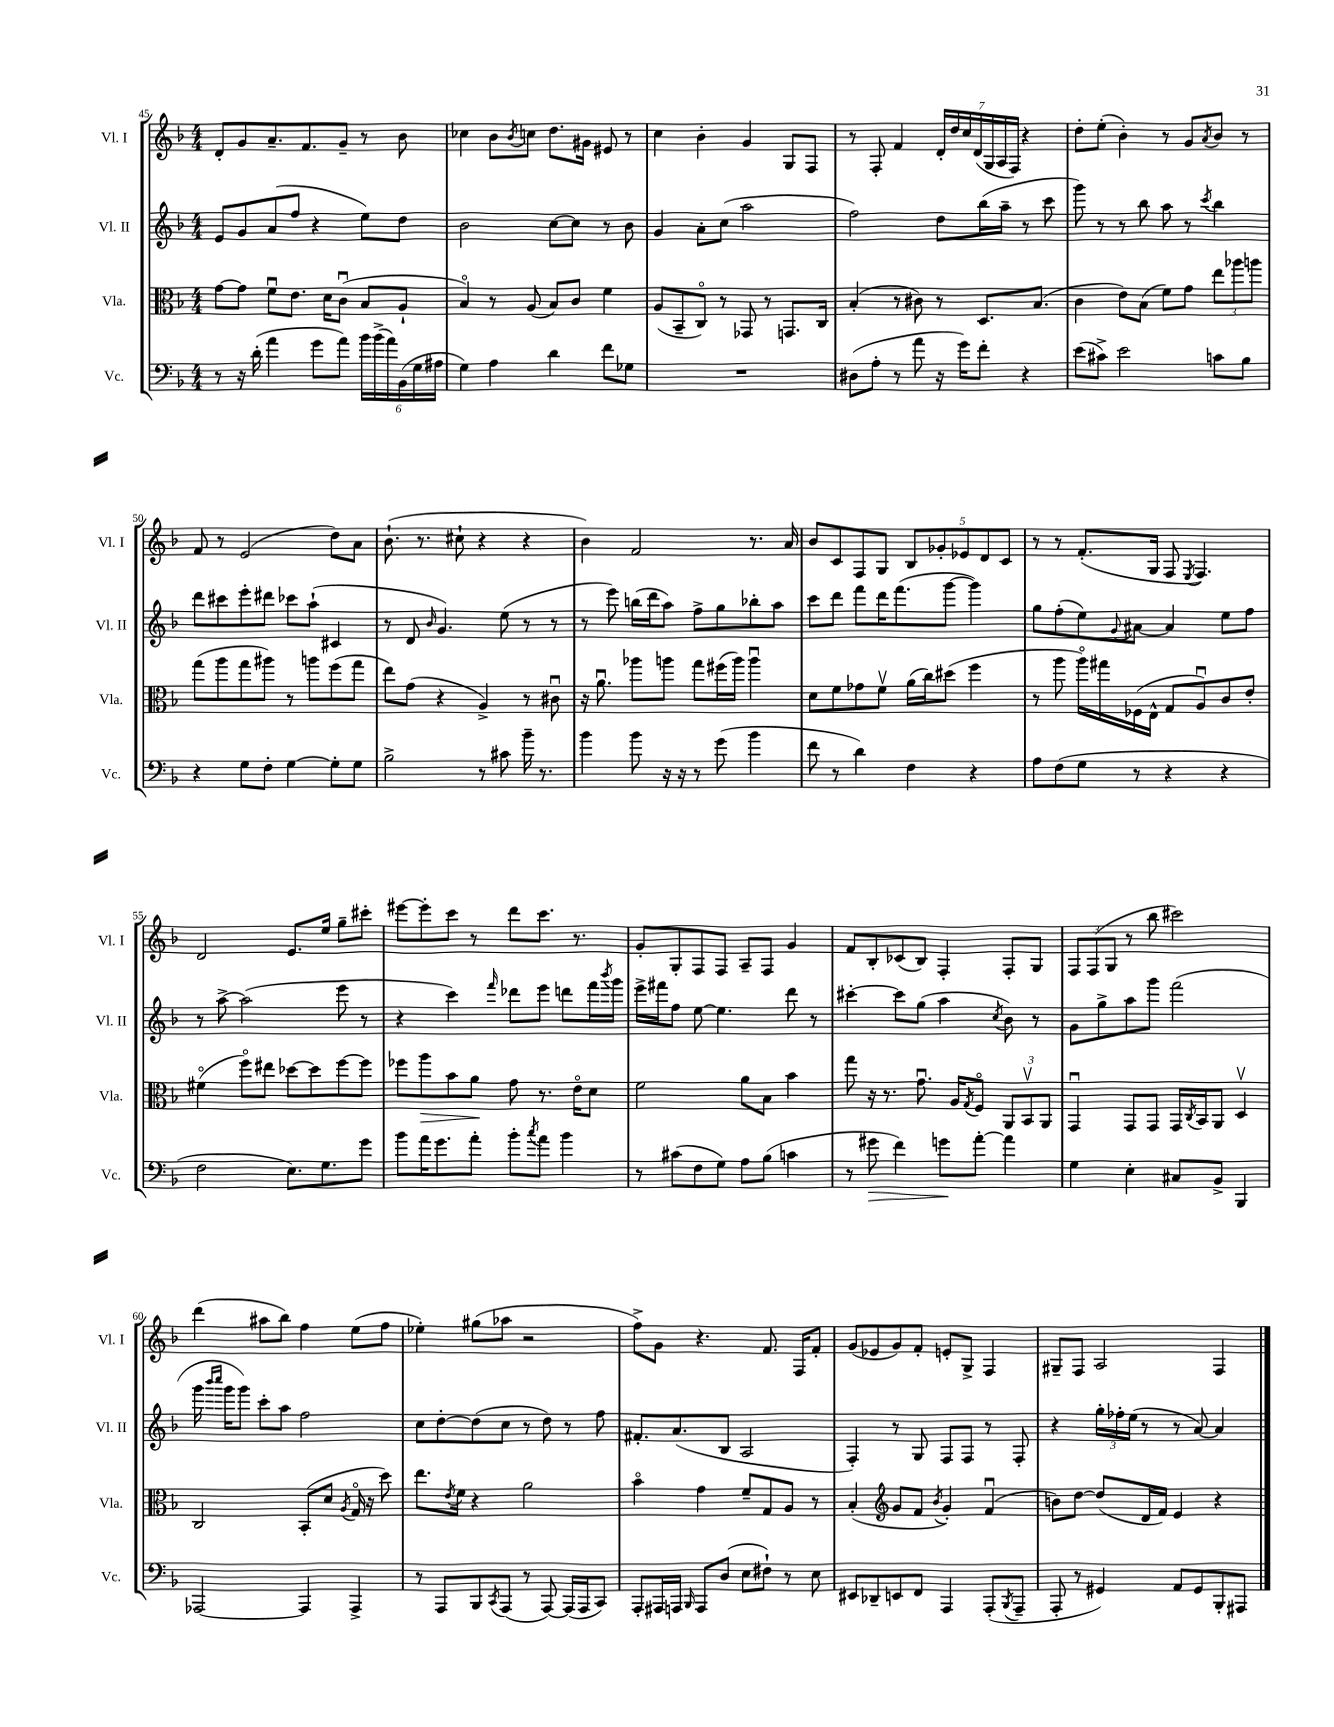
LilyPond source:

<<
\new StaffGroup <<
\new Staff = "s0" \with { instrumentName = "Vl. I" shortInstrumentName = "Vl. I" } {
    \clef treble \key f \major \numericTimeSignature \time 4/4
    d'8-. g'8 a'8.-- f'8. g'8-- r8 bes'8 |
    ces''4 bes'8 \acciaccatura { bes'8 } c''8 d''8. gis'16 eis'8 r8 |
    c''4 bes'4-. g'4 g8 f8 |
    r8 f8-. f'4 \tuplet 7/4 { d'16-. d''16 c''16 d'16( g16 a16 f16) } r4 |
    d''8-. e''8-.( bes'4-.) r8 g'8 \acciaccatura { a'8 } bes'8 r8 |
    f'8 r8 e'2( d''8) a'8 |
    bes'8.-!( r8. cis''8-! r4 r4 |
    bes'4) f'2 r8. a'16 |
    bes'8 c'8 f8 g8 \tuplet 5/4 { bes8 ges'8-. ees'8 d'8 c'8 } |
    r8 r8 f'8.-.( g16 f8 \acciaccatura { e8 } f4.) |
    d'2 e'8. e''16 g''8-- cis'''8-. |
    eis'''8~ eis'''8-. c'''8 r8 d'''8 c'''8. r8. |
    g'8-. g8-. f8 f8 a8-- f8 g'4 |
    f'8 bes8-. ces'8( bes8) f4-. f8-. g8 |
    \tuplet 3/2 { f8 f8( g8 } r8 bes''8 cis'''2) |
    d'''4( ais''8 bes''8) f''4 e''8( f''8 |
    ees''4-.) gis''8( aes''8 r2 |
    f''8->) g'8 r4. f'8. f16 f'8-. |
    g'8( ees'8 g'8) f'8-. e'8-. g8-> f4 |
    gis8-- f8 a2 f4 \bar "|." |
}
\new Staff = "s1" \with { instrumentName = "Vl. II" shortInstrumentName = "Vl. II" } {
    \clef treble \key f \major \numericTimeSignature \time 4/4
    e'8 g'8 a'8( f''8 r4 e''8) d''8 |
    bes'2 c''8~ c''8 r8 bes'8 |
    g'4 a'8-. c''8( a''2 |
    f''2) d''8 bes''16( a''16-- r8 c'''8 |
    g'''8) r8 r8 bes''8 a''8 r8 \acciaccatura { c'''8 } bes''4 |
    d'''8 cis'''8 e'''8-. dis'''8 ces'''8 a''8-!( cis'4 |
    r8 d'8 \grace { bes'16 } g'4.) e''8( r8 r8 |
    r8 e'''8) b''16( d'''16 a''8) f''8-> g''8 bes''8-. a''8 |
    c'''8 d'''8 f'''8 d'''16 f'''8.( g'''8~ g'''4) |
    g''8 f''8-.( e''8) \appoggiatura { g'8 } ais'8~ ais'4 e''8 f''8 |
    r8 a''8~-> a''2( e'''8 r8 |
    r4 c'''4) \grace { f'''16 } des'''8 e'''8 d'''8 f'''16 \acciaccatura { bes'''8 } g'''16 |
    e'''16-> fis'''16 f''8 e''8~ e''4. d'''8 r8 |
    cis'''4~-. cis'''8 g''8( a''4 \acciaccatura { c''8 } bes'8) r8 |
    g'8 g''8-> a''8 g'''8 f'''2( |
    g'''16 \grace { bes'''16 c''''16 } g'''16 g'''8) c'''8-. a''8 f''2 |
    c''8 d''8~-. d''8( c''8 r8 d''8) r8 f''8 |
    fis'8.-. a'8.( bes8 a2 |
    f4-.) r8 g8 f8 f8 r8 f8-. |
    r4 \tuplet 3/2 { g''16-. fes''16-. e''16( } r8 r8 a'8~) a'4 \bar "|." |
}
\new Staff = "s2" \with { instrumentName = "Vla." shortInstrumentName = "Vla." } {
    \clef alto \key f \major \numericTimeSignature \time 4/4
    g'8~ g'8 f'8\downbow e'8. d'16 c'8\downbow( bes8 a8-! |
    bes4\flageolet) r8 a8( bes8) c'8 f'4 |
    a8( bes,8-- c8\flageolet) r8 ges,8 r8 g,8. c16 |
    bes4-.( r8 cis'8) r8 d8. bes8.( |
    c'4 e'8) bes8( f'8) g'8 \tuplet 3/2 { e''8 aes''8 a''8 } |
    g''8( a''8 g''8 ais''8) r8 a''8 f''8( g''8 |
    e''8) g'8( r4 a4->) r8 cis'8\downbow |
    r16 a'8.\downbow aes''8 a''8 g''8 fis''16( a''16) a''4\downbow |
    d'8 f'8 ges'8 f'8\upbow a'16( c''16) dis''8( f''4 |
    r8 a''8 a''16\flageolet) gis''16 fes16( e16-^ g8 a8\downbow) c'8 e'8-. |
    fis'4\flageolet( f''8\flageolet) eis''8 des''8~ des''8 f''8~ f''8 |
    fes''8 a''8\> bes'8 a'8\! g'8 r8. e'16\flageolet d'8 |
    f'2 a'8 bes8 bes'4 |
    g''8 r16 r8. g'8.\downbow a16 \acciaccatura { g8 } f8\flageolet \tuplet 3/2 { a,8 bes,8\upbow a,8 } |
    g,4\downbow g,8 g,8 g,16 \acciaccatura { c8 } bes,16 a,8 d4\upbow |
    c2 bes,8-.( d'8 \acciaccatura { a8 } g16\flageolet r16 d''8) |
    e''8. \acciaccatura { e'8 } f'16 r4 a'2 |
    bes'4\flageolet g'4 f'8-- g8 a8 r8 |
    bes4-.( \clef treble g'8 f'8 \acciaccatura { bes'8 } g'4-.) f'4\downbow( |
    b'8) d''8~ d''8( d'16 f'16) e'4 r4 \bar "|." |
}
\new Staff = "s3" \with { instrumentName = "Vc." shortInstrumentName = "Vc." } {
    \clef bass \key f \major \numericTimeSignature \time 4/4
    r8 r16 d'16-.( a'4 g'8 a'8) \tuplet 6/4 { bes'16 bes'16->( a'16) bes,16( g16 ais16 } |
    g4) a4 d'4 f'8 ges8 |
    R1 |
    dis8( a8-. r8 a'8 r16 g'16) f'8-. r4 |
    e'8( cis'8->) e'2 c'8 bes8 |
    r4 g8 f8-. g4~ g8-. g8 |
    bes2-> r8 cis'8 bes'16-- r8. |
    bes'4 bes'8 r16 r16 r8 g'8( bes'4 |
    f'8 r8 d'4) f4 r4 |
    a8 f8( g8 r8 r4 r4 |
    f2 e8.) g8. g'8 |
    bes'8 a'16 g'8. a'8-. bes'8-. \acciaccatura { c''8 } a'8 bes'4 |
    r8 cis'8( f8 g8) a8 bes8( c'4 |
    r8 gis'8\> f'4) g'8\! a'8~-. a'4 |
    g4 e4-. cis8 bes,8-> bes,,4 |
    aes,,2~ aes,,4 aes,,4-> |
    r8 a,,8 bes,,8 \acciaccatura { c,8 } a,,8( r8 a,,8~) a,,16( a,,16 c,8) |
    a,,8-. ais,,16 a,,16 \grace { bes,,16 } a,,8 d8( e8 fis8-!) r8 e8 |
    eis,8 des,8-- e,8 f,8 a,,4 a,,8-.( \acciaccatura { bes,,8 } a,,8-- |
    a,,8-. r8 gis,4) a,8 gis,8 bes,,8-. ais,,8 \bar "|." |
}
>>
>>
\layout { \context { \Score currentBarNumber = #45 } }
